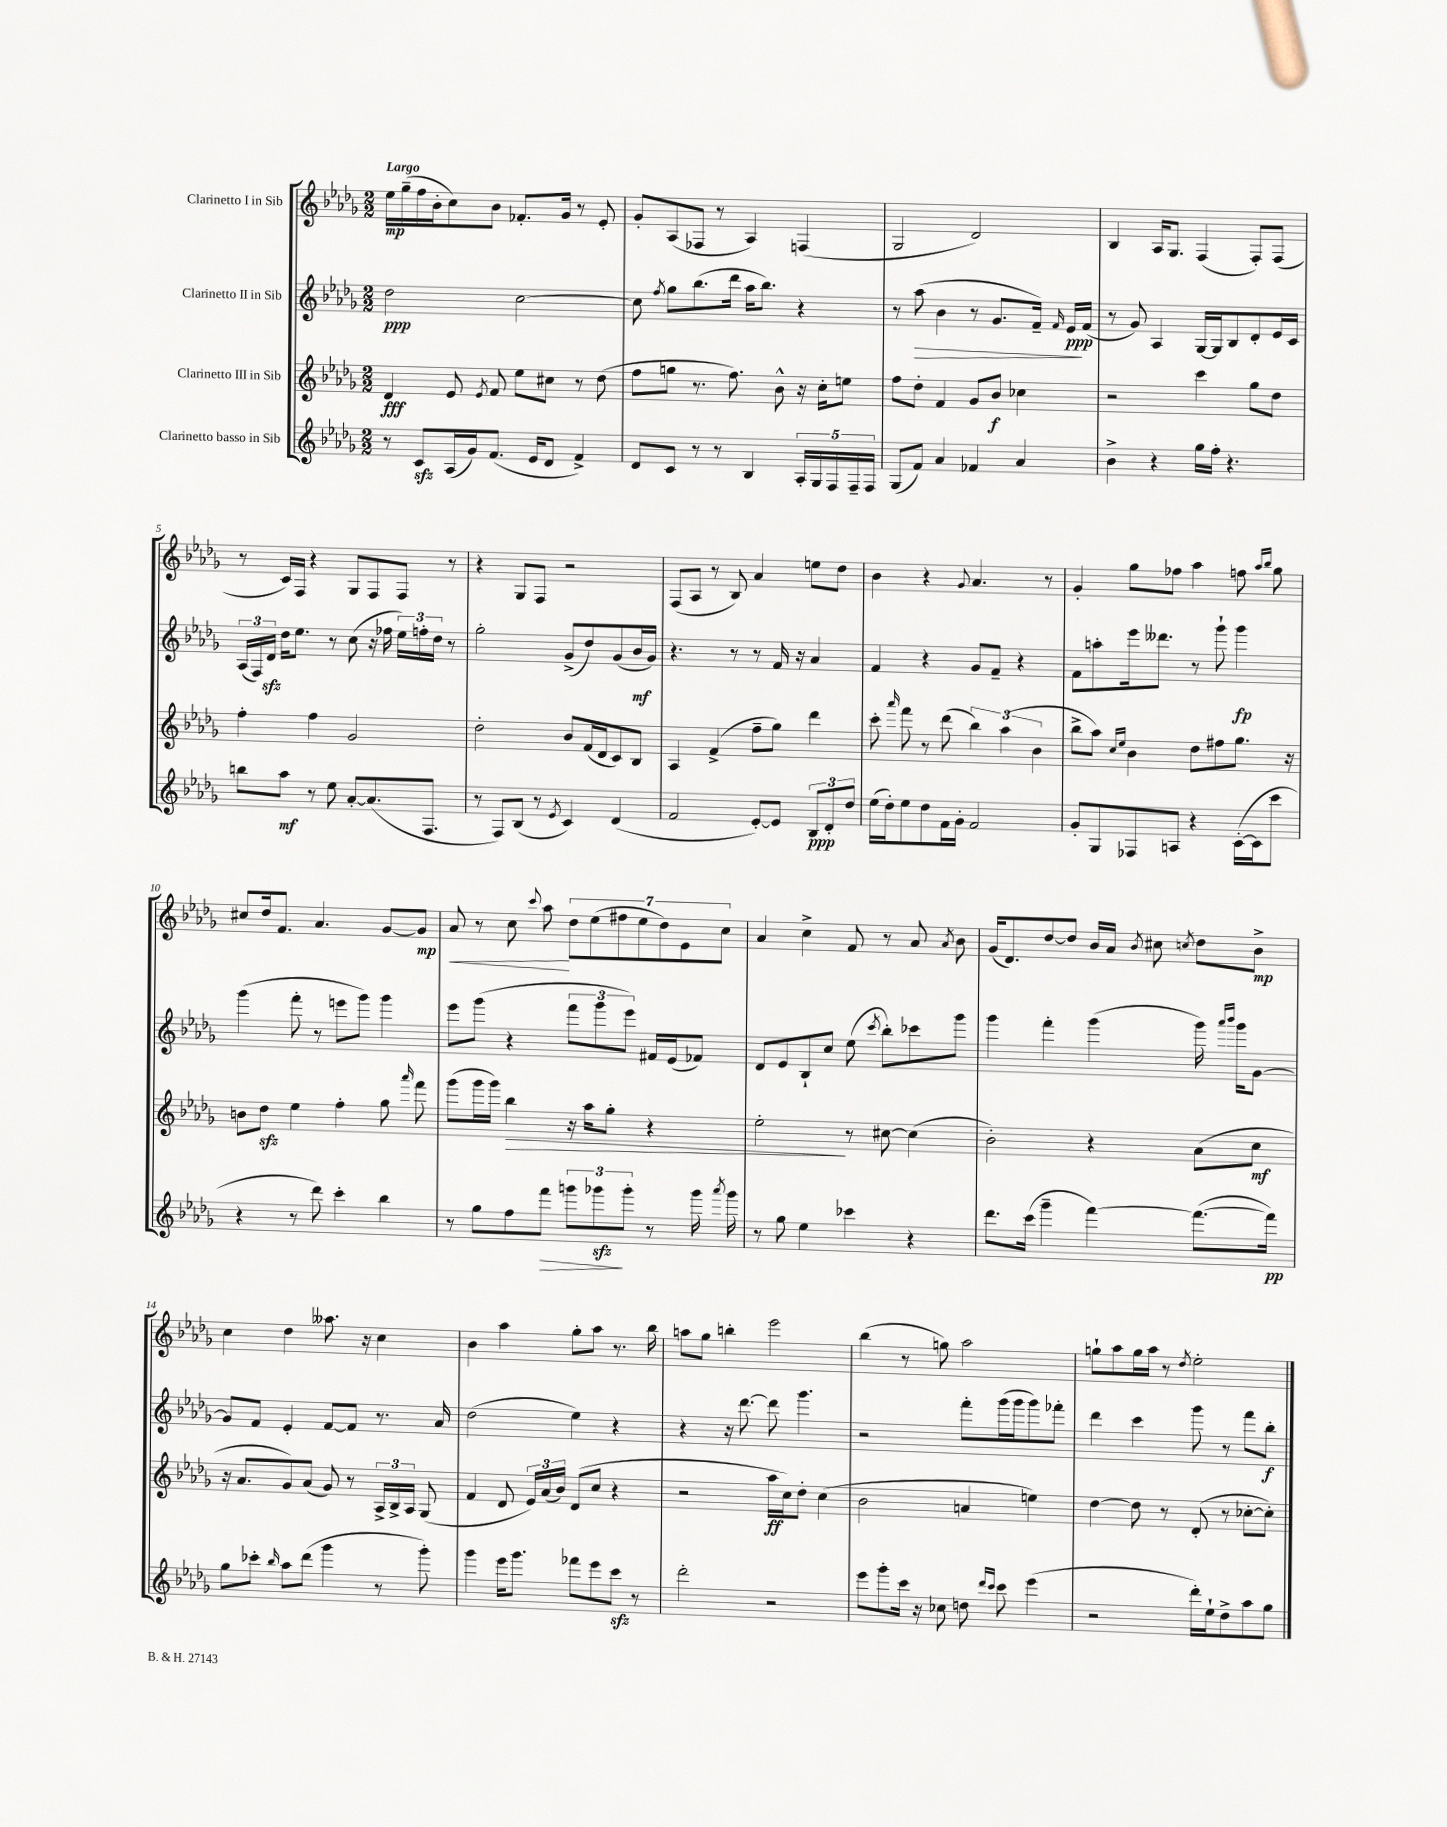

**kern	**kern	**kern	**kern
*staff4	*staff3	*staff2	*staff1
*clefG2	*clefG2	*clefG2	*clefG2
*k[b-e-a-d-g-]	*k[b-e-a-d-g-]	*k[b-e-a-d-g-]	*k[b-e-a-d-g-]
*M2/2	*M2/2	*M2/2	*M2/2
8r	4d-/	2dd-\	16ee-\LL
.	.	.	(16gg-~\
8c/L	.	.	16ff\
.	.	.	16b-'\J
(16A-/L	8e-/	.	8cc\)
16g-/J)	.	.	.
.	8qe-/	.	.
(8.f/J	8f/	.	8b-\J
.	8ee-\L	[2cc\	8.f-'/L
16e-/LK	.	.	.
8d-/J	8cc#\J	.	.
.	.	.	16g-/Jk
4f^/)	8r	.	8r
.	(8dd-\	.	8e-'/
=	=	=	=
8d-/L	8ff\L	8cc\]	8g-'/L
.	.	8qff/	.
8c/J	8gg\J	8gg-\L	(8A-/
8r	8.r	(8.bb-\	8F-/J
8r	.	.	8r
.	8.ff\)	16ddd-\Jk	.
4B-/	.	16aa-\LK	4A-/)
.	.	8.bb-\J)	.
.	8b-^^\	.	.
20A-'/LL	16r	4r	(4F/
20G-/	.	.	.
.	16cc'\LK	.	.
20F/	.	.	.
.	8ee\J	.	.
20F~/	.	.	.
20F/JJ	.	.	.
=	=	=	=
(8G-/L	8ff\L	8r	2G-/
8f/J)	8dd-'\J	(8aa-\	.
4a-/	4f/	4b-\	.
4f-/	8g-/L	8r	2d-/)
.	8b-/J	8.g-/L	.
4a-/	4cc-\	.	.
.	.	16f~/Jk)	.
.	.	16qqf/	.
.	.	16e-/LL	.
.	.	(16f/JJ	.
=	=	=	=
4b-^\	2r	8r	4B-/
.	.	8g-/)	.
4r	.	4A-/	16A-/LK
.	.	.	8.G-/J
16gg-\LL	4ccc\	[16G-/LL	(4F/
16ff'\JJ	.	16G-/]J	.
4.r	.	8B-/	.
.	8gg-\L	8d-'/	8F'/L)
.	8dd-\J	16e-/L	(8F/J
.	.	16c/JJ	.
=	=	=	=
8bb\L	4ff'\	(24A-/LL	8r
.	.	24F/)	.
.	.	24d-/JJ	.
8aa-\J	.	16dd-\LK	16c/LL)
.	.	8.ee-\J	16F/JJ
8r	4ff\	.	4r
8ee-\	.	8r	.
[8a-'/L	2g-/	(8cc\	8G-/L
(8.a-/]	.	16r	8F/
.	.	16ff-\	.
.	.	24ee-\LL)	8F/J
.	.	24ff'\	.
8.F/J	.	.	.
.	.	24dd-\JJ	.
.	.	8r	8r
=	=	=	=
8r	2dd-'\	2gg-'\	4r
8F/L)	.	.	.
(8B-/J	.	.	8G-/L
8r	.	.	8F/J
8qe-/	.	.	.
4c/)	8b-/L	(8g-^/L	2r
.	(16f/L	8dd-/)	.
.	16d-/J	.	.
(4d-/	8c/)	(8g-/	.
.	8B-/J	16b-/L	.
.	.	16g-/JJ)	.
=	=	=	=
2f/	4A-/	4.r	(8F/L
.	.	.	8A-/J
.	(4f^/	.	8r
.	.	8r	8B-/)
[8e-'/L)	8ff~\L	8r	4a-/
8e-/]J	8gg-\J)	16f/	.
.	.	16r	.
12B-/L	4ddd-\	4a-/	8ee\L
12d-'/	.	.	.
.	.	.	8dd-\J
12dd-/J	.	.	.
=	=	=	=
(16ee-\LL	8ccc'\	4f/	4b-\
16dd-'\J)	.	.	.
.	16qqaaa-/	.	.
8ee-\	8fff\	.	.
8dd-\	8r	4r	4r
16f\L	(8ddd-\	.	.
16g-'\JJ	.	.	.
.	.	.	8qqg-/
2f/	6bb-\)	8g-/L	4.a-/
.	.	8f~/J	.
.	(6aa-\	.	.
.	.	4r	.
.	6b-\	.	.
.	.	.	8r
=	=	=	=
8g-'/L	8bb-^\L	8f\L	4g-'/
8G-/	8aa-\J)	8aa'\	.
.	16qqcc/LL	.	.
.	16qqee-/JJ	.	.
8F-/	4b-\	16eee-\k	8gg-\L
.	.	8.ddd--\J	.
8A/J	.	.	8ff-\J
4r	8dd-\L	8r	4aa-\
.	8ff#\	8ggg-`\	.
([16c'\LL	8.gg-\J	4ggg-\	8ff\
16c\]J	.	.	.
.	.	.	16qqaa-/LL
.	.	.	16qqbb-/JJ
8ccc\J	.	.	8gg-\
.	16r	.	.
=	=	=	=
4r	8b\L	(4ggg-\	8cc#/L
.	8dd-\J	.	16dd-/k
.	.	.	8.f/J
8r	4ee-\	8fff'\	.
8ddd-\)	.	8r	4.a-/
4ccc'\	4ff'\	8eee\L	.
.	.	8ggg-\J)	.
4bb-\	8gg-\	4ggg-\	[8g-/L
.	16qqaaa-/	.	.
.	8fff\	.	8g-/]J
=	=	=	=
8r	(8ggg-\L	8eee-\L	8a-/
8gg-\L	16ggg-\L	(8ggg-\J	8r
.	16ggg-\JJ)	.	.
8ff\	4bb-\	4r	8cc\
.	.	.	8qqccc/
8fff\J	.	.	8aa-\
12ggg\L	16r	12fff\L	14dd-\L
.	16aa-\LK	.	.
.	.	.	(14ee-\
12ggg-\	.	12ggg-\	.
.	8gg-'\J	.	.
.	.	.	14ff#\
12ggg-'\J	.	12eee-\J)	.
.	.	.	14ee-\
8r	4r	16f#/LL	.
.	.	.	14dd-\)
.	.	(16e-/J	.
.	.	.	14e-\
16ggg-\	.	8f-/J)	.
.	.	.	14cc\J
8qaaa-/	.	.	.
16ggg-\	.	.	.
=	=	=	=
8r	2ee-'\	8d-/L	4a-/
8gg-\	.	8e-/	.
4ee-\	.	8B-`/	4cc^\
.	.	8cc/J	.
4ccc-\	8r	(8ee-\	8f/
.	.	8qccc/	.
.	[8cc#\	8bb-'\L)	8r
4r	(4cc#\]	8ccc-\	8a-/
.	.	.	8qa-/
.	.	8ggg-\J	8b-\
=	=	=	=
8.ddd-\L	2b-'\)	4ggg-\	(16g-/LK
.	.	.	8.d-/)
(16ccc\Jk	.	.	.
4ggg-~\	.	4fff'\	[8dd-/
.	.	.	8dd-/]J
[4fff\)	4r	(4ggg-\	16b-/LL
.	.	.	16a-/JJ
.	.	.	8qb-/
.	.	.	8cc#\
.	.	.	8qcc/
(8.fff\_L	(8a-\L	16ggg-\)	8dd-\L
.	.	16qqaaa-/LL	.
.	.	16qqbbb-/JJ	.
.	.	16ggg-\LK	.
.	8cc\J	[8g-\J	8b-^\J
16fff\]Jk)	.	.	.
=	=	=	=
8gg-\L	16r	8g-/]L	4cc\
.	8.a-/L	.	.
8ccc-'\J	.	8f/J	.
16qqbb-/	.	.	.
8aa-\L	8g-/)	4e-'/	4dd-\
(8ddd-\J	(8a-/J	.	.
4ggg-\	8g-/)	[8f/L	8.aa--\
.	8r	8f/]J	.
.	.	.	16r
8r	24A-^/LL	8.r	4cc\
.	24B-^/	.	.
.	24A-/JJ	.	.
8ggg-'\)	(8G-/	.	.
.	.	16a-/	.
=	=	=	=
4ggg-\	4f/	(2dd-\	4b-\
16eee-\LK	8d-/	.	4aa-\
8.ggg-\J	.	.	.
.	24e-/LL)	.	.
.	(24a-/	.	.
.	24b-/JJ)	.	.
8fff-\L	(8d-/L	4ee-\)	8gg-'\L
8eee-\	8cc/J	.	8aa-\J
8ccc\J	4r	4r	8.r
8r	.	.	.
.	.	.	16bb-\
=	=	=	=
2ddd-'\	2r	4r	8aa\L
.	.	.	8gg-\J
.	.	16r	4bb'\
.	.	[8.ddd-\	.
2r	16aa-\LL	8ddd-\]	2eee-\
.	16cc\J)	.	.
.	8dd-'\J	4.ggg-\	.
.	(4cc\	.	.
=	=	=	=
8eee-\L	2b-\	2r	(4bb-\
8ggg-'\	.	.	.
16ccc\Jk	.	.	8r
16r	.	.	.
8cc-\	.	.	8gg\)
8dd\	4a/	8fff'\L	2aa-\
16qqddd-/LL	.	.	.
16qqccc/JJ	.	.	.
8ccc\	.	(16ggg-\L	.
.	.	16ggg-\J	.
(4eee-\	4ee\)	8ggg-\)	.
.	.	8fff-'\J	.
=	=	=	=
2r	[4dd-\	4ddd-\	8gg`\L
.	.	.	8aa-\
.	8dd-\]	4ccc\	16gg\L
.	.	.	16aa-\JJ
.	8r	.	8r
.	.	.	8qdd-/
16ddd-'\LL)	(8d-'/	8ggg-\	2ee-'\
16ee-`\J	.	.	.
8dd-^\	8r	8r	.
8aa-\	[8cc-'\L	8fff\L	.
8gg-\J	8cc-'\]J)	8bb-'\J	.
==	==	==	==
*-	*-	*-	*-
